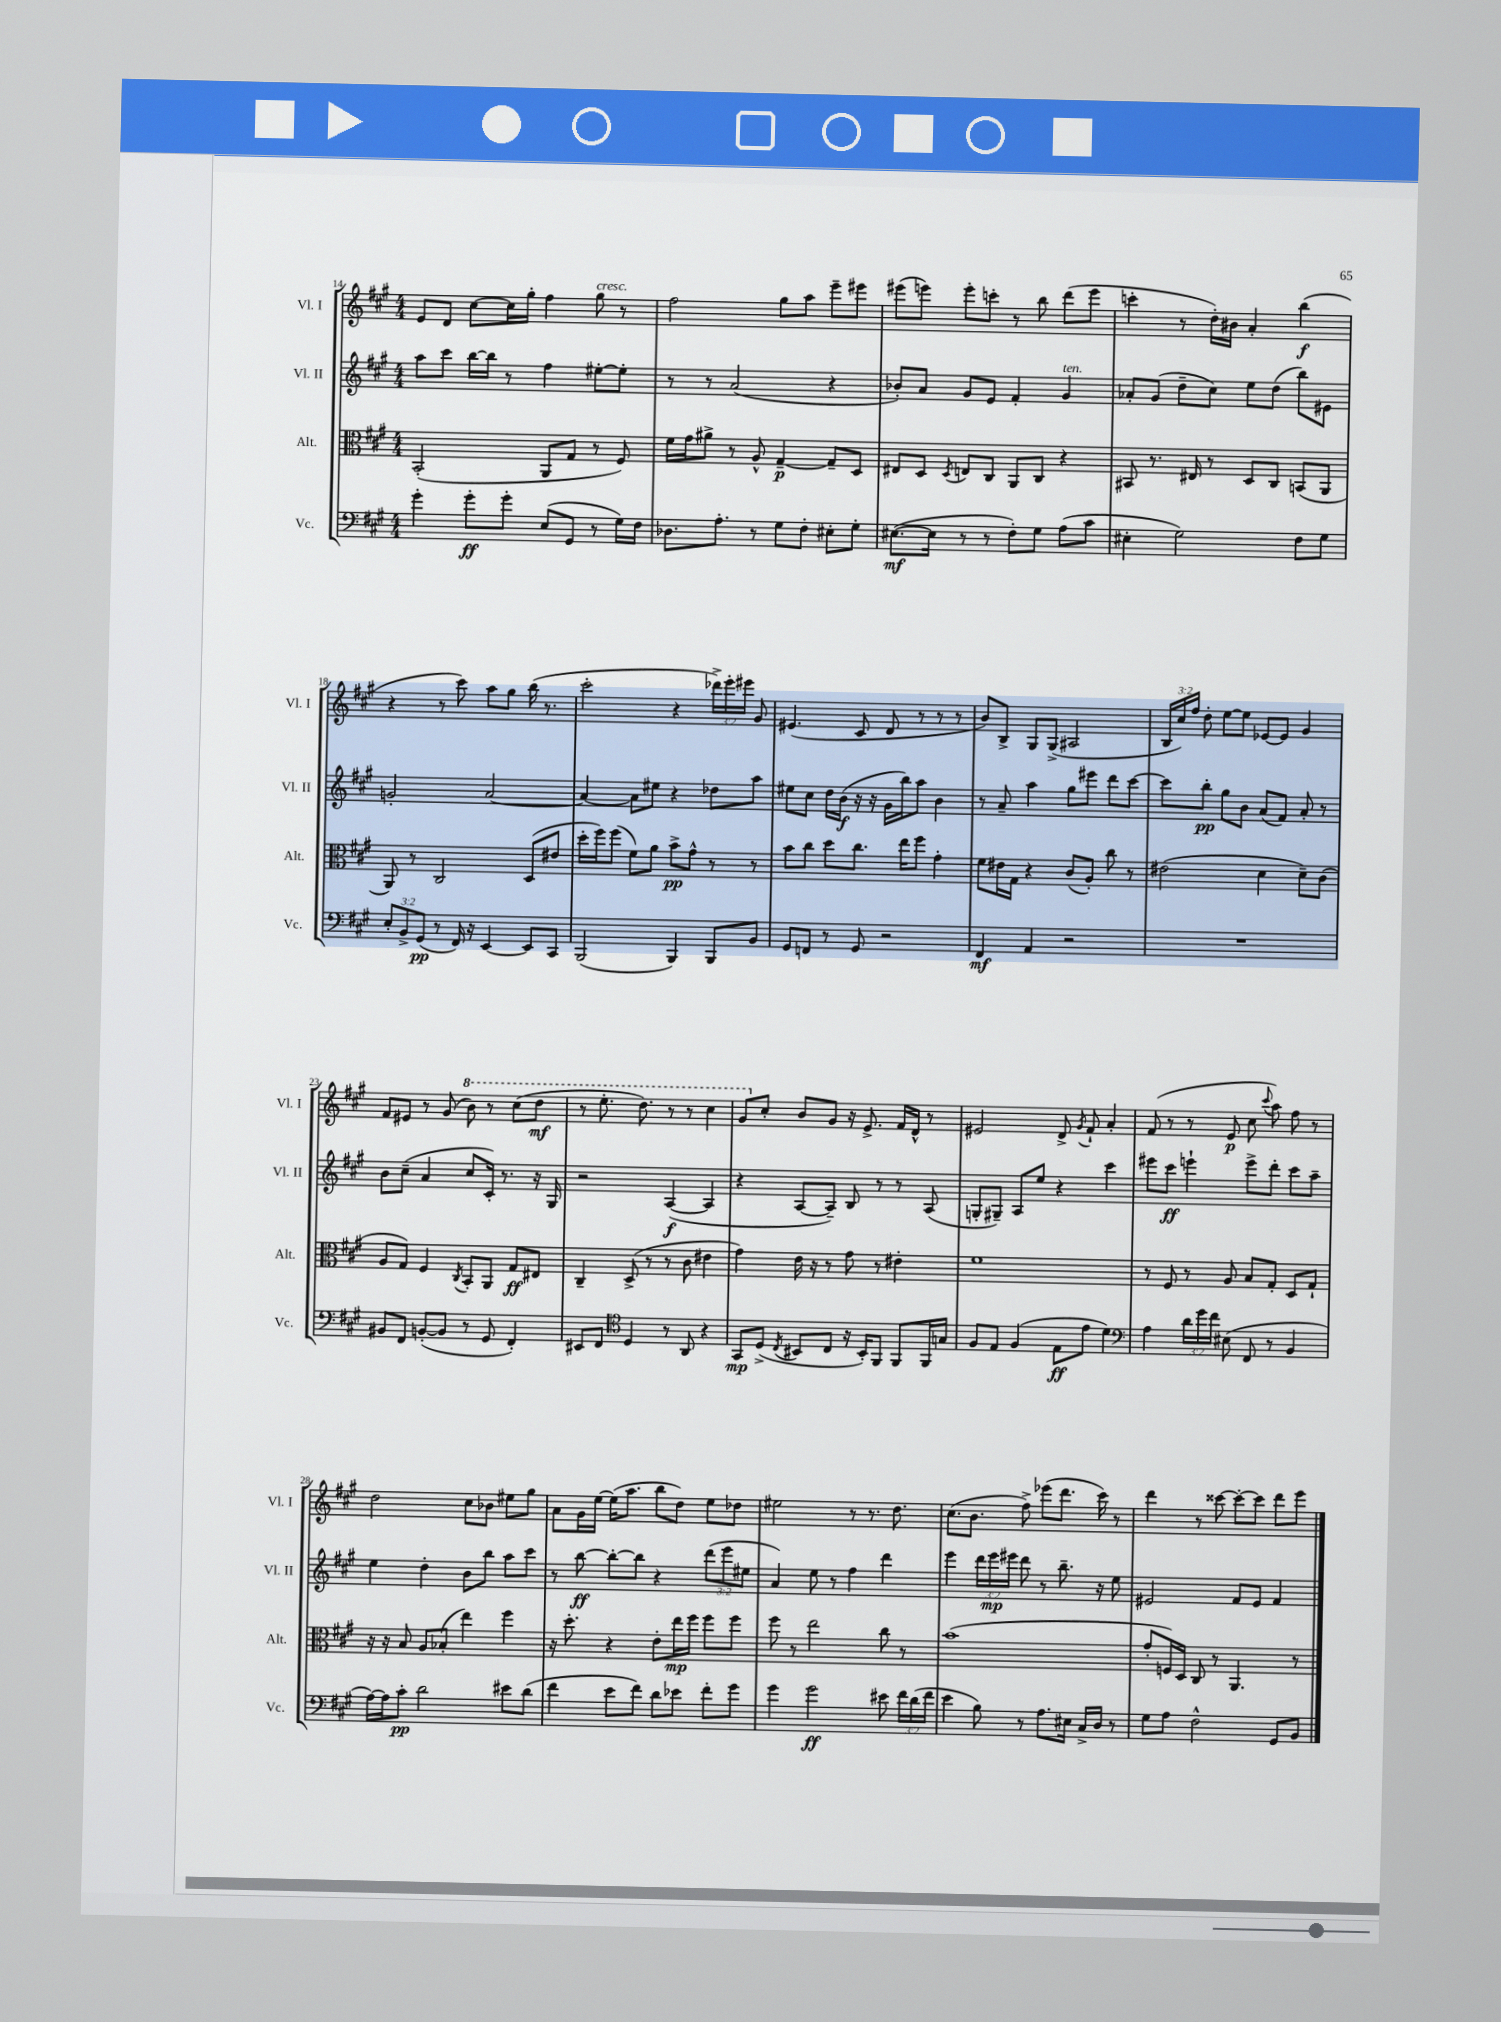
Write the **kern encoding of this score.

**kern	**kern	**kern	**kern
*staff4	*staff3	*staff2	*staff1
*clefF4	*clefC3	*clefG2	*clefG2
*k[f#c#g#]	*k[f#c#g#]	*k[f#c#g#]	*k[f#c#g#]
*M4/4	*M4/4	*M4/4	*M4/4
4g#'\	(2BB'/	8aa\L	8e/L
.	.	8ccc#\J	8d/J
8g#'\L	.	[16bb\LL	[8cc#\L
.	.	16bb\]JJ	.
8g#'\J	.	8r	16cc#\]L
.	.	.	16gg#'\JJ
(8E/L	8AA/L	4ff#\	4ff#\
8GG#/J	8G#/J	.	.
8r	8r	[8ee#'\L	8gg#\
16G#\LL)	8F#/)	8ee#'\]J	8r
16F#\JJ	.	.	.
=	=	=	=
8.D-\L	16f#\LL	8r	2ff#\
.	16g#\J	.	.
.	8a#^\J	8r	.
8.A'\J	.	.	.
.	8r	(2a/	.
8r	8A^^/	.	.
8G#\L	[4G#~/	.	8gg#\L
8F#'\J	.	.	8aa\J
8E#'\L	8G#~/]L	4r	8eee~\L
8G#'\J	8D/J	.	8eee#\J
=	=	=	=
([8.E#\L	8E#/L	8b-'/L)	(8eee#\L
.	8D/J	8a/J	8eee\J)
16E#\]Jk	.	.	.
.	8qD/	.	.
8r	8E/L	8g#/L	8eee'\L
8r	8C#/J	8e/J	8ccc'\J
8F#'\L)	8AA/L	4f#'/	8r
8G#\J	8C#/J	.	8bb\
(8A\L	4r	4g#/	(8ddd\L
8c#\J	.	.	8eee\J
=	=	=	=
4E#'\	8BB#/	8a-'/L	4ccc'\
.	8.r	(8g#/J	.
2G#\)	.	8dd~\L	8r
.	16E#/	.	.
.	8r	8cc#\J)	16dd'\LL)
.	.	.	16b#\JJ
.	8D/L	8ee\L	4a'/
.	8C#/J	(8dd\J	.
8F#\L	(8BB/L	8bb\L)	(4bb\
8G#\J	8AA/J	8e#\J	.
=	=	=	=
12E'/L	8AA/)	2g'/	4r
12BB^/	.	.	.
.	8r	.	.
(12GG#/J	.	.	.
8r	2C#/	.	8r
16FF#/)	.	.	8ccc#\)
16r	.	.	.
[4EE/	.	[2a/	8aa\L
.	.	.	8gg#\J
8EE/]L	(8D/L	.	(16bb\
.	.	.	8.r
8CC#/J	8e#/J	.	.
=	=	=	=
(2BBB/	16dd'\LL	4a/_	2ccc#'\
.	16ff#\J)	.	.
.	(8ff#\J	.	.
.	8f#\L)	8a\]L	.
.	8a\J	8ee#\J	.
4BBB/)	8b^\L	4r	4r
.	8g#^^\J	.	.
8BBB/L	8r	8dd-\L	24ddd-^\LL)
.	.	.	24eee'\
.	.	.	24eee#\JJ
8BB/J	8r	8aa\J	8g#/
=	=	=	=
8GG#/L	8b\L	8ee#\L	(4.e#/
8FF/J	8cc#\J	8cc#\J	.
8r	8dd\L	16dd\LL	.
.	.	(16b\JJ	.
8GG#/	8.cc#\J	16r	8c#/
.	.	16r	.
2r	.	16g#\LL	8d/
.	16ee\LK	16bb\J)	.
.	8ff#\J	8aa\J	8r
.	4g#'\	4b\	8r
.	.	.	8r
=	=	=	=
4FF#/	8f#\L	8r	8b/L)
.	16e#\L	8a~/	8B^/J
.	16G#\JJ	.	.
4AA/	4r	4aa\	8G#/L
.	.	.	(8G#^/J
2r	(8c#/L	8gg#\L	2A#/
.	8A'/J)	8eee#\J	.
.	8cc#\	8ddd\L	.
.	8r	[8ccc#\J	.
=	=	=	=
1r	(2e#\	8ccc#\]L	24B/LL
.	.	.	24cc#/)
.	.	.	24ff#/JJ
.	.	8bb'\J	8dd'\
.	.	8gg#\L	[8ee\L
.	.	8b\J	8ee\]J
.	4d\	(8a/L	[8e-/L
.	.	8f#/J)	8e-/]J
.	8d~\L)	8a'/	4g#/
.	(8c#\J	8r	.
=	=	=	=
8BB#/L	8A/L	8b\L	8f#/L
8FF#/J	8G#/J)	(8cc#~\J	8e#/J
([8BB'/L	4F#/	4a/	8r
8BB/]J	.	.	(8g#/
.	8qC#/	.	.
8r	8BB'/L	8cc#/L	8bb\)
8GG#/	8AA/J	16c#'/Jk)	8r
.	.	8.r	.
4FF#'/)	8G#/L	.	(8ccc#\L
.	8E#/J	16r	8ddd\J
.	.	16G#/	.
=	=	=	=
8EE#/L	4C#~/	2r	8r
8FF#/J	.	.	8.eee'\
*clefC4	*	*	*
4D/	(8D^/	.	.
.	.	.	8.ddd\)
.	8r	.	.
8r	8r	([4A/	8r
8AA/	8c#\	.	8r
4r	4e#\	4A/]	4ccc#\
=	=	=	=
8GG#/L	4g#\)	4r	8gg#/L
(8D^/J	.	.	8cc#'/J
8qC#/	.	.	.
8BB#/L	16e\	[8A/L	8b/L
.	16r	.	.
8C#/J	8r	8A~/]J)	8g#/J
16r	8g#\	8B/	16r
16BB#'/LK)	.	.	8.e^/
8FF#/J	8r	8r	.
8FF#/L	4e#'\	8r	16f#/LL
.	.	.	16d^^/JJ
16FF#/L	.	(8A/	8r
16G/JJ	.	.	.
=	=	=	=
8F#/L	1f#	8G'/L	2e#/
8E/J	.	8G#~/J)	.
(4F#/	.	8A/L	.
.	.	8ee/J	.
8E\L	.	4r	8d^/
.	.	.	8qg#/
8e\J	.	.	8f#`/
4d\)	.	4ccc#\	4a'/
=	=	=	=
*clefF4	*	*	*
4A\	8r	8eee#\L	(8f#/
.	8F#/	8ccc#\J	8r
24d\LL	8r	4eee`\	8r
24g#\	.	.	.
24f#\JJ	.	.	.
(8E#\	8A/	.	8e/
8FF#/	8B/L	8eee^\L	8cc#\
.	.	.	8qqccc#/
8r	8G#'/J	8ddd'\J	8aa\)
4BB/	8D/L	8ccc#\L	8ff#\
.	8G#`/J	8aa~\J	8r
=	=	=	=
[16A\LL)	16r	4ee\	2dd\
16A\]J	16r	.	.
8c#'\J	8B/	.	.
2d\	8A/L	4dd'\	.
.	(8B-'/J	.	.
.	4ee\)	8b\L	8cc#\L
.	.	8bb\J	8b-\J
8e#\L	4ff#\	8aa\L	8ee#\L
(8d\J	.	8ccc#\J	8gg#\J
=	=	=	=
4f#\	16r	8r	8a\L
.	8.dd'\	.	.
.	.	[8bb\	16g#\L
.	.	.	[16ee\JJ
8e\L	4r	8bb'\_L	(16ee\]LK
.	.	.	8.aa\J
8f#\J)	.	8bb\]J	.
8d\L	8e'\L	4r	8bb\L
8e-\J	16ee\L	.	8dd\J)
.	16ff#\JJ	.	.
8f#'\L	8ff#\L	(12ddd\L	8ee\L
.	.	12eee\	.
8g#\J	8ff#\J	.	8dd-\J
.	.	12ee#\J	.
=	=	=	=
4g#\	8ff#\	4a/)	2ee#\
.	8r	.	.
2g#\	2ee\	8ee\	.
.	.	8r	.
.	.	4ff#\	8r
.	.	.	8.r
8e#\	8cc#\	4ddd\	.
.	.	.	8.dd\
24f#\LL	8r	.	.
(24d\	.	.	.
24f#\JJ	.	.	.
=	=	=	=
4e\	(1b	4eee\	(8.cc#\L
.	.	.	8.b\J
8B\)	.	24ddd\LL	.
.	.	24eee\	.
.	.	24eee#\JJ	.
8r	.	8ddd\	8ff#^\)
8.A\L	.	8r	(8eee-\L
.	.	8.bb~\	8.ddd\J
16E#\Jk	.	.	.
16C#^/LL	.	.	.
16D/JJ	.	16r	16ccc#\)
8r	.	8ee\	8r
=	=	=	=
8G#\L	8g#'/L	2e#/	4ddd\
8A\J	16F/L)	.	.
.	16D/JJ	.	.
2F#^^\	8C#/	.	8r
.	8r	.	[8ccc##\
.	4.AA/	8f#/L	8ccc##'\_L
.	.	8e#/J	8ccc##\]J
8GG#/L	.	4f#/	8ddd\L
8BB/J	8r	.	8eee\J
==	==	==	==
*-	*-	*-	*-
